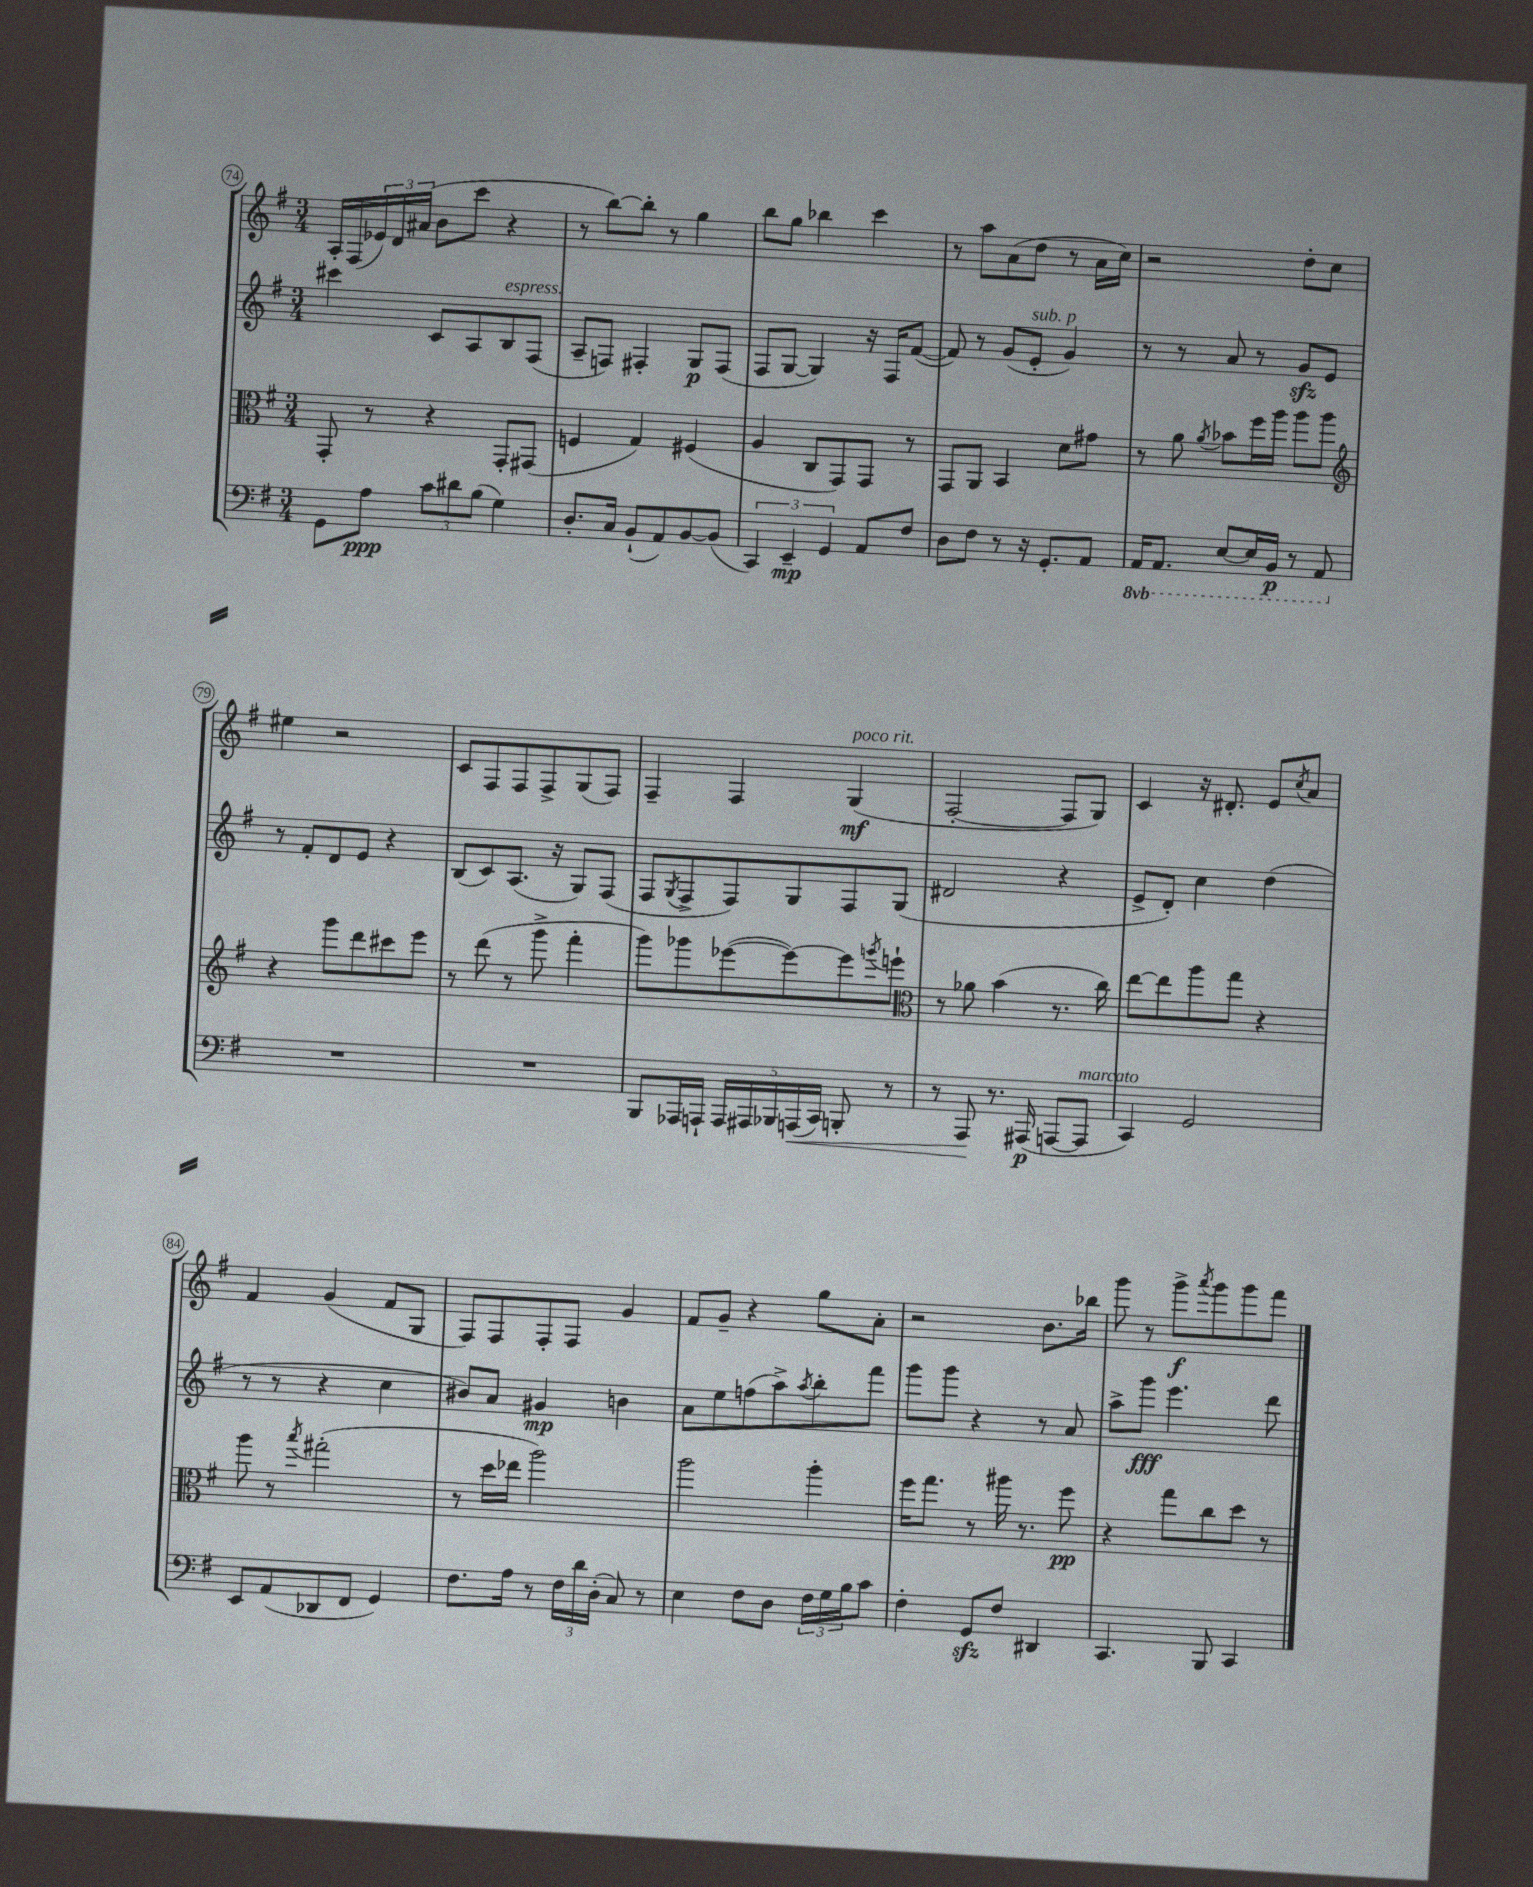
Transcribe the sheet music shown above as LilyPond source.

<<
\new StaffGroup <<
\new Staff = "s0" {
    \clef treble \key g \major \numericTimeSignature \time 3/4
    a16-. fis16( \tuplet 3/2 { ees'16) d'16 ais'16( } b'8 c'''8 r4 |
    r8 b''8~) b''8-. r8 g''4 |
    b''8 g''8 bes''4 c'''4 |
    r8 a''8 a'8( d''8 r8 a'16 c''16) |
    r2 d''8-. c''8 |
    eis''4 r2 |
    c'8 fis8 fis8 fis8-> g8( fis8) |
    fis4-- fis4 g4\mf^\markup { \italic "poco rit." }( |
    fis2~-. fis8 g8) |
    c'4 r16 dis'8.-. e'8 \acciaccatura { c''8 } a'8 |
    fis'4 g'4( fis'8 g8 |
    fis8) fis8 fis8-. fis8 g'4 |
    fis'8 g'8-- r4 g''8 a'8-. |
    r2 b'8. bes''16 |
    g'''8 r8 g'''8->\f \acciaccatura { a'''8 } g'''8 g'''8 fis'''8 \bar "|." |
}
\new Staff = "s1" {
    \clef treble \key g \major \numericTimeSignature \time 3/4
    cis'''4 c'8 a8 b8^\markup { \italic "espress." } fis8( |
    a8-- f8) fis4-. g8\p fis8( |
    fis8 g8~ g4) r16 fis16 fis'8~( |
    fis'8) r8 g'8( e'8-.^\markup { \italic "sub. p" } g'4) |
    r8 r8 a'8 r8 g'8\sfz e'8 |
    r8 fis'8-. d'8 e'8 r4 |
    b8( c'8) a8.( r16 g8) fis8( |
    fis8 \acciaccatura { g8 } fis8-> fis8) g8 fis8 g8( |
    dis'2 r4 |
    e'8-> d'8-.) c''4 d''4( |
    r8 r8 r4 c''4 |
    bis'8) a'8 gis'4\mp b'4 |
    a'8 e''8 f''8( a''8->) \acciaccatura { a''8 } b''8-. fis'''8 |
    g'''8 g'''8 r4 r8 a'8 |
    a''8-> g'''8\fff e'''4. d'''8 \bar "|." |
}
\new Staff = "s2" {
    \clef alto \key g \major \numericTimeSignature \time 3/4
    g,8-. r8 r4 g,8-. gis,8( |
    f4 g4) fis4( |
    a4 c8 g,8) g,8 r8 |
    g,8 a,8 b,4 d'8 gis'8 |
    r8 a'8 \acciaccatura { a'8 } bes'8 fis''16 a''16 a''8 a''8 |
    \clef treble r4 g'''8 d'''8 cis'''8 e'''8 |
    r8 d'''8( r8 g'''8-> fis'''4-. |
    g'''8) ges'''8 ees'''8~( ees'''8~) ees'''8 \acciaccatura { g'''8 } e'''8-! |
    \clef alto r8 aes'8 b'4( r8. c''16) |
    e''8~ e''8 a''8 g''8 r4 |
    a''8 r8 \acciaccatura { b''8 } gis''2-.( |
    r8 d''16 ees''16 a''2) |
    a''2 a''4-. |
    fis''16 g''8. r8 ais''16 r8. fis''8\pp |
    r4 g''8 c''8 d''8 r8 \bar "|." |
}
\new Staff = "s3" {
    \clef bass \key g \major \numericTimeSignature \time 3/4 \set Staff.ottavationMarkups = #ottavation-simple-ordinals
    g,8 a8\ppp \tuplet 3/2 { c'8 dis'8 b8( } g4) |
    d8.-. c16 b,8-!( a,8) b,8~ b,8( |
    \tuplet 3/2 { c,4) e,4--\mp g,4 } a,8 fis8 |
    d8 fis8 r8 r16 g,8.-. a,8 |
    \ottava #-1 a,,16 a,,8. e,8~ e,16 b,,16\p r8 a,,8 \ottava #0 |
    R2. |
    R2. |
    b,,8 aes,,16 a,,16-! \tuplet 5/4 { a,,16 ais,,16 bes,,16 a,,16\<( c,16) } b,,8-. r8 |
    r8 a,,8\! r8. ais,,16\p( a,,8~ a,,8^\markup { \italic "marcato" } |
    c,4) g,2 |
    e,8 a,8( des,8 fis,8 g,4) |
    fis8. a16 r8 \tuplet 3/2 { fis16 d'16 d16-.( } c8) r8 |
    e4 fis8 d8 \tuplet 3/2 { fis16 g16 b16 } c'8 |
    fis4-. g,8\sfz fis8 dis,4 |
    c,4. b,,8 c,4 \bar "|." |
}
>>
>>
\layout { \context { \Score currentBarNumber = #74 \override BarNumber.stencil = #(make-stencil-circler 0.1 0.3 ly:text-interface::print) } }
